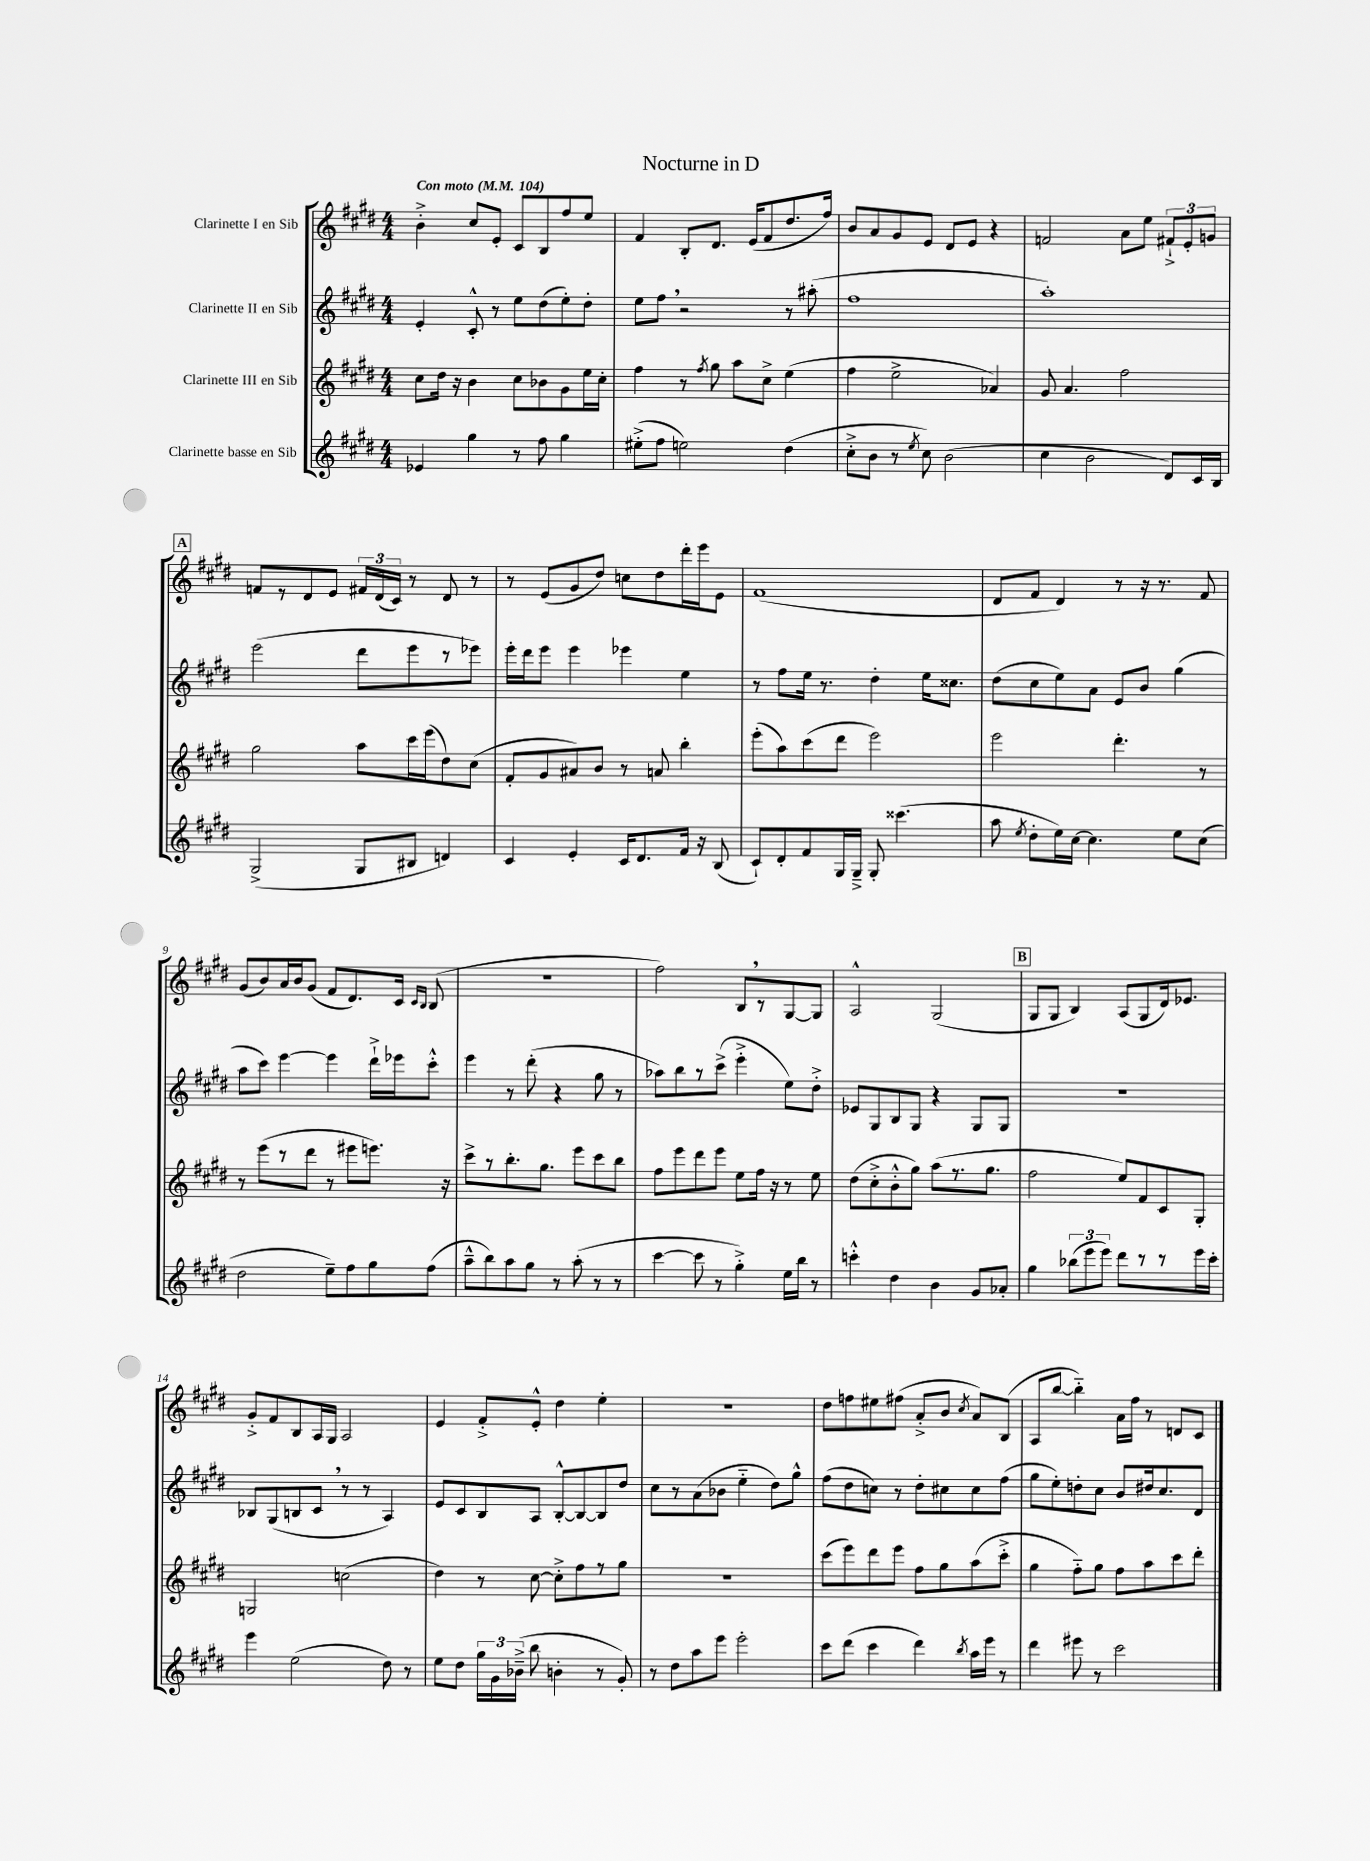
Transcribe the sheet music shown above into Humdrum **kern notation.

**kern	**kern	**kern	**kern
*staff4	*staff3	*staff2	*staff1
*clefG2	*clefG2	*clefG2	*clefG2
*k[f#c#g#d#]	*k[f#c#g#d#]	*k[f#c#g#d#]	*k[f#c#g#d#]
*M4/4	*M4/4	*M4/4	*M4/4
*MM104	*MM104	*MM104	*MM104
4e-	8cc#	4e'	4b'^
.	16dd#	.	.
.	16r	.	.
4gg#	4b	8c#'^^	8cc#
.	.	8r	8e'
8r	8cc#	8ee	8c#
8ff#	8b-	(8dd#	8B
4gg#	8g#	8ee')	8ff#
.	16ee	8dd#'	8ee
.	16cc#'	.	.
=	=	=	=
(8ee#'^	4ff#	8ee	4f#
8ff#	.	8ff#	.
2ee)	8r	2r	8B'
.	8qff#	.	.
.	8gg#	.	8.d#
.	8aa	.	.
.	.	.	(16e
.	8cc#^	.	8f#
(4dd#	(4ee	8r	8.dd#
.	.	(8aa#'	.
.	.	.	16ff#)
=	=	=	=
8cc#'^	4ff#	1ff#	8b
8b	.	.	8a
8r	2ee^	.	8g#
8qee	.	.	.
8cc#)	.	.	8e
(2b	.	.	8d#
.	.	.	8e
.	4a-)	.	4r
=	=	=	=
4cc#	8g#	1aa')	2f
.	4.a	.	.
2b	.	.	.
.	2ff#	.	8a
.	.	.	8ee
8d#)	.	.	12f#`^
.	.	.	12e'
16c#	.	.	.
.	.	.	12g
16B	.	.	.
=	=	=	=
(2G#^	2gg#	(2eee	8f
.	.	.	8r
.	.	.	8d#
.	.	.	8e
8G#	8aa	8ddd#	24f#
.	.	.	(24d#
.	.	.	24c#)
8B#	16ccc#	8eee	8r
.	(16eee	.	.
4d)	8dd#)	8r	8d#
.	(8cc#	8eee-)	8r
=	=	=	=
4c#	8f#'	16eee'	8r
.	.	16ddd#	.
.	8g#	8eee	(8e
4e'	8a#)	4eee	8g#
.	8b	.	8dd#)
16c#	8r	4eee-	8cc
8.d#	.	.	.
.	8a	.	8dd#
16f#	4bb'	4ee	16ddd#'
16r	.	.	16eee
(8B	.	.	8e
=	=	=	=
8c#`)	(8eee'	8r	(1f#
8d#'	8aa)	8ff#	.
8f#	(8ccc#	16ee	.
.	.	8.r	.
16G#	8ddd#	.	.
16G#~^	.	.	.
8G#'	2eee)	4dd#'	.
(4.ccc##	.	.	.
.	.	16ee	.
.	.	8.cc##	.
=	=	=	=
8aa	2eee	(8dd#	8d#
8qee	.	.	.
8dd#'	.	8cc#	8f#
16ee)	.	8ee)	4d#)
[16cc#	.	.	.
4.cc#]	.	8a	.
.	4.ddd#'	8e	8r
.	.	8b	16r
.	.	.	8.r
8ee	.	(4gg#	.
(8cc#	8r	.	8f#
=	=	=	=
2dd#	8r	8aa	(8g#
.	(8eee	8ccc#)	8b)
.	8r	[4eee	16a
.	.	.	16b
.	8ddd#	.	(8g#
8ee~)	8r	4eee]	8f#
8ff#	8eee#	.	8.d#)
8gg#	8.eee)	16ddd#`^	.
.	.	16eee-	16c#
.	.	.	16qqc#
.	.	.	16qqB
(8ff#	.	8ccc#'^^	(8B
.	16r	.	.
=	=	=	=
8aa~^^	8ccc#^	4eee	1r
8bb)	8r	.	.
8aa	8.bb'	8r	.
8gg#	.	(8ddd#'	.
.	8.gg#	.	.
8r	.	4r	.
(8aa'	8eee	.	.
8r	8ccc#	8gg#	.
8r	8bb	8r	.
=	=	=	=
[4ccc#	8ff#	8aa-)	2ff#)
.	8eee	8bb	.
8ccc#]	8ddd#	8r	.
8r	8eee	(8ccc#^	.
4gg#'^)	8ee	4eee'^	8B
.	16ff#	.	8r
.	16r	.	.
16ee	8r	8ee)	[8G#
16bb	.	.	.
8r	8ee	8dd#'^	8G#]
=	=	=	=
4ccc'^^	(8dd#	8e-	2A^^
.	8cc#'^	8G#	.
4dd#	8b'^^	8B	.
.	8gg#)	8G#	.
4b	(8aa	4r	(2G#
.	8.r	.	.
8g#	.	8G#	.
.	8.gg#	.	.
8a-'	.	8G#	.
=	=	=	=
4gg#	2ff#	1r	8G#
.	.	.	8G#
(12bb-	.	.	4B)
12eee	.	.	.
12eee)	.	.	.
8ddd#	8ee)	.	(8A
8r	8f#	.	8G#
8r	8c#	.	16d#)
.	.	.	8.e-
16eee	8G#'	.	.
16ccc#'	.	.	.
=	=	=	=
4eee	2G	8B-	8g#'^
.	.	(8G#	8f#
(2ee	.	8B	8B
.	.	8c#	16A
.	.	.	16G#
.	(2cc	8r	2A
.	.	8r	.
8dd#)	.	4A)	.
8r	.	.	.
=	=	=	=
8ee	4dd#)	8e	4e
8dd#	.	8c#	.
24gg#	8r	8B	8f#'^
24g#	.	.	.
(24b-~^	.	.	.
8bb	[8cc#	8A	8e'^^
4b'	8cc#'^]	[8B'^^	4dd#
.	8ff#	8B_	.
8r	8r	8B]	4ee'
8g#')	8gg#	8dd#	.
=	=	=	=
8r	1r	8cc#	1r
8dd#	.	8r	.
8aa	.	(8a	.
8eee	.	8b-	.
2eee'	.	4ee'~	.
.	.	8dd#)	.
.	.	8gg#^^	.
=	=	=	=
8ccc#	(8ccc#	(8ff#	8dd#
(8ddd#	8eee)	8dd#	8ff
4ccc#	8ddd#	8cc)	8ee#
.	8eee	8r	(8ff#
4ddd#)	8ff#	8dd#'	8a'^
.	8gg#	8cc#	8b
8qbb	.	.	8qcc#
16aa	(8aa	8cc#	8a)
16eee	.	.	.
8r	8ccc#'^	(8ff#	(8B
=	=	=	=
4ddd#	4gg#	8gg#	8A
.	.	8ee')	[8bb
8eee#	8ff#'~)	8dd'	4bb'~])
8r	8gg#	8cc#	.
2ccc#	8ff#	8b	16a
.	.	.	16ff#
.	8aa	16dd#	8r
.	.	8.cc#	.
.	8ccc#	.	8d
.	8ddd#'	8d#	8c#
==	==	==	==
*-	*-	*-	*-
